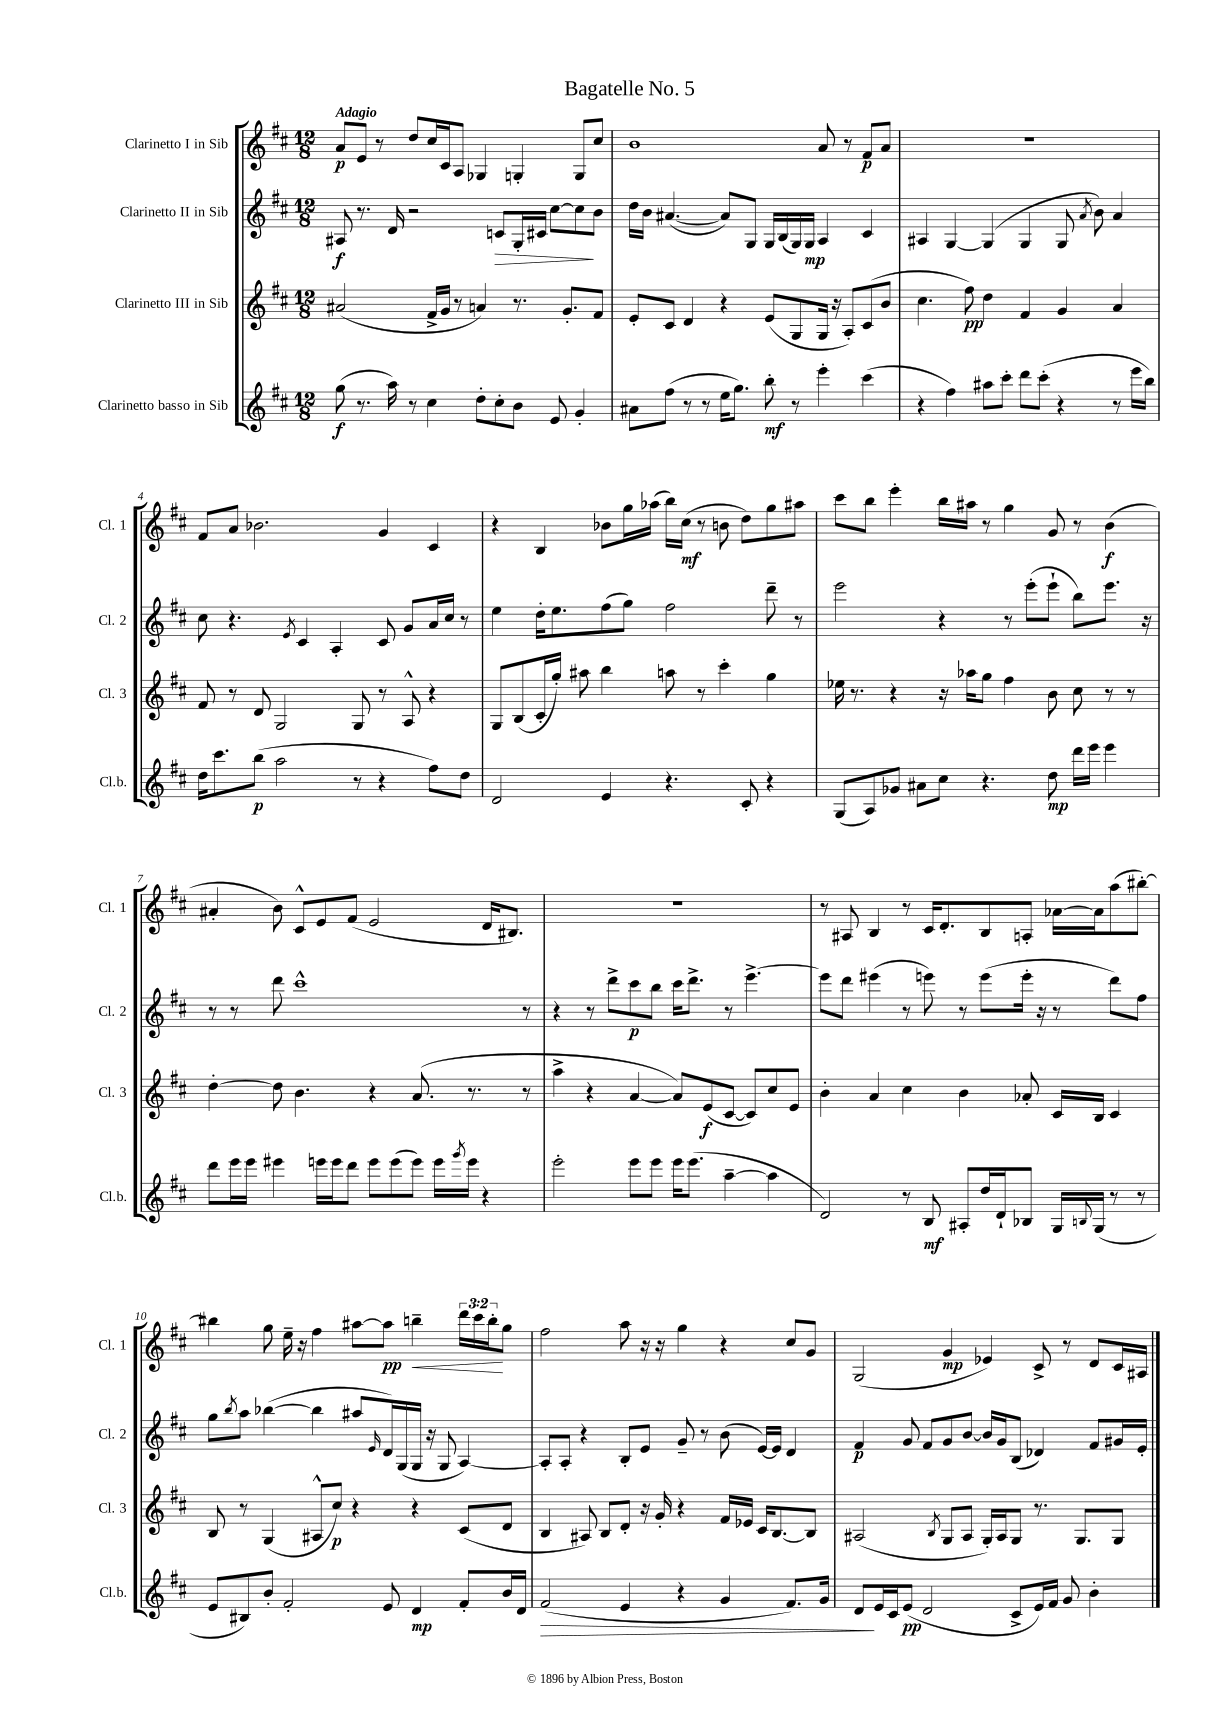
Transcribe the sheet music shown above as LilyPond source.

\header { title = "Bagatelle No. 5" }
<<
\new StaffGroup <<
\new Staff = "s0" \with { instrumentName = "Clarinetto I in Sib" shortInstrumentName = "Cl. 1" } {
    \clef treble \key d \major \numericTimeSignature \time 12/8 \override Staff.TupletNumber.text = #tuplet-number::calc-fraction-text \tempo "Adagio"
    a'8\p e'8 r8 d''8 cis''16 cis'16 a8 ges4 g4-. g8 cis''8 |
    b'1 a'8 r8 fis'8\p a'8 |
    R1. |
    fis'8 a'8 bes'2. g'4 cis'4 |
    r4 b4 bes'8 g''16 aes''16( b''16) cis''16\mf( r8 b'8 d''8) g''8 ais''8 |
    cis'''8 b''8 e'''4-. b''16 ais''16 r8 g''4 g'8 r8 b'4\f( |
    ais'4-. b'8) cis'8-^ e'8 fis'8( e'2 d'16 bis8.) |
    R1. |
    r8 ais8 b4 r8 cis'16 d'8.-. b8 a8-. aes'16~ aes'16 a''8( bis''8~-.) |
    bis''4 g''8 e''16-- r16 fis''4 ais''8~ ais''8\pp b''4--\< \tuplet 3/2 { d'''16 cis'''16 b''16-.\! } g''8 |
    fis''2 a''8 r16 r16 g''4 r4 cis''8 g'8 |
    g2( g'4\mp ees'4) cis'8-> r8 d'8 cis'16 ais16 \bar "|." |
}
\new Staff = "s1" \with { instrumentName = "Clarinetto II in Sib" shortInstrumentName = "Cl. 2" } {
    \clef treble \key d \major \numericTimeSignature \time 12/8
    ais8\f r8. d'16 r2 c'8\> g16-. cis'16 cis''8~ cis''8\! b'8 |
    d''16 b'16 ais'4.~( ais'8) g8 g16 b16( g16) g16\mp a4 cis'4 |
    ais4 g4~ g4( g4 g8 \acciaccatura { a'8 } b'8) a'4 |
    cis''8 r4. \acciaccatura { e'8 } cis'4 a4-. cis'8 g'8 a'16 cis''16 r8 |
    e''4 d''16-. e''8. fis''8( g''8) fis''2 d'''8-- r8 |
    e'''2 r4 r8 e'''8-.( e'''8-! b''8) e'''8. r16 |
    r8 r8 d'''8 cis'''1-^ r8 |
    r4 r8 d'''8-> cis'''8\p b''8 cis'''16 d'''8.-> r8 e'''4.~-> |
    e'''8 d'''8 eis'''4( r8 e'''8) r8 e'''8( e'''16-. r16 r8 d'''8) fis''8 |
    g''8 \acciaccatura { b''8 } a''8 bes''4~( bes''4 ais''8 \grace { e'16 } d'16) g16( g16 r16 g8 a4~) |
    a8-. a8-. r4 b8-. e'8 g'8-- r8 b'8( e'16~) e'16 d'4 |
    fis'4\p g'8 fis'8 g'8 b'8~ b'16 g'16 b8( des'4) fis'8 gis'16 e'16-. \bar "|." |
}
\new Staff = "s2" \with { instrumentName = "Clarinetto III in Sib" shortInstrumentName = "Cl. 3" } {
    \clef treble \key d \major \numericTimeSignature \time 12/8
    ais'2( fis'16-> g'16 r8 a'4) r8. g'8.-. fis'8 |
    e'8-. cis'8 d'4 r4 e'8( g8 g16 r16 a8-.) cis'8( b'8 |
    cis''4. fis''8\pp) d''4 fis'4 g'4 a'4 |
    fis'8 r8 d'8 g2 g8 r8 a8-^ r4 |
    g8 b8( cis'16-. g''16-.) ais''8 b''4 a''8 r8 cis'''4-. g''4 |
    ees''16 r8. r4 r16 aes''16 g''8 fis''4 b'8 cis''8 r8 r8 |
    d''4~-. d''8 b'4. r4 a'8.( r8. r8 |
    a''4-> r4 a'4~ a'8) e'8\f( cis'8~ cis'8) cis''8 e'8 |
    b'4-. a'4 cis''4 b'4 aes'8-. cis'16 b16 cis'4 |
    b8 r8 g4( ais8-^ cis''8\p) r4 r4 cis'8( d'8 |
    b4 ais8) b8 d'8-. r16 g'16-. r4 fis'16 ees'16 cis'16 b8.~ b8 |
    ais2( \acciaccatura { b8 } g8 ais8 g16-.) ais16 g8 r8. g8. g8 \bar "|." |
}
\new Staff = "s3" \with { instrumentName = "Clarinetto basso in Sib" shortInstrumentName = "Cl.b." } {
    \clef treble \key d \major \numericTimeSignature \time 12/8
    g''8\f( r8. a''16) r8 cis''4 d''8-. cis''8-. b'8 e'8 g'4-. |
    ais'8 fis''8( r8 r8 e''16 g''8.) b''8-.\mf r8 e'''4-. cis'''4( |
    r4 fis''4) ais''8 cis'''8-. d'''8 cis'''8-.( r4 r8 e'''16 b''16) |
    d''16 cis'''8. b''8\p( a''2 r8 r4 fis''8) d''8 |
    d'2 e'4 r4. cis'8-. r4 |
    g8( a8) ges'8 ais'8 cis''8 r4. d''8\mp d'''16 e'''16 e'''4 |
    d'''8 e'''16 e'''16 eis'''4 e'''16 e'''16 d'''8 e'''8 e'''8( e'''8) e'''16 \acciaccatura { g'''8 } e'''16 r4 |
    e'''2-. e'''8 e'''8 e'''16 e'''8.( a''4~-- a''4 |
    d'2) r8 b8\mf ais8-. d''16 d'16-! bes8 g16 \appoggiatura { b8 } g16( r8 r8 |
    e'8 bis8) b'8-. fis'2-. e'8 d'4\mp fis'8-. b'16 d'16 |
    fis'2\>( e'4 r4 g'4 fis'8.) g'16 |
    d'8\! e'16 cis'16 e'8\pp( d'2 cis'8-> e'16) fis'16 g'8 b'4-. \bar "|." |
}
>>
>>
